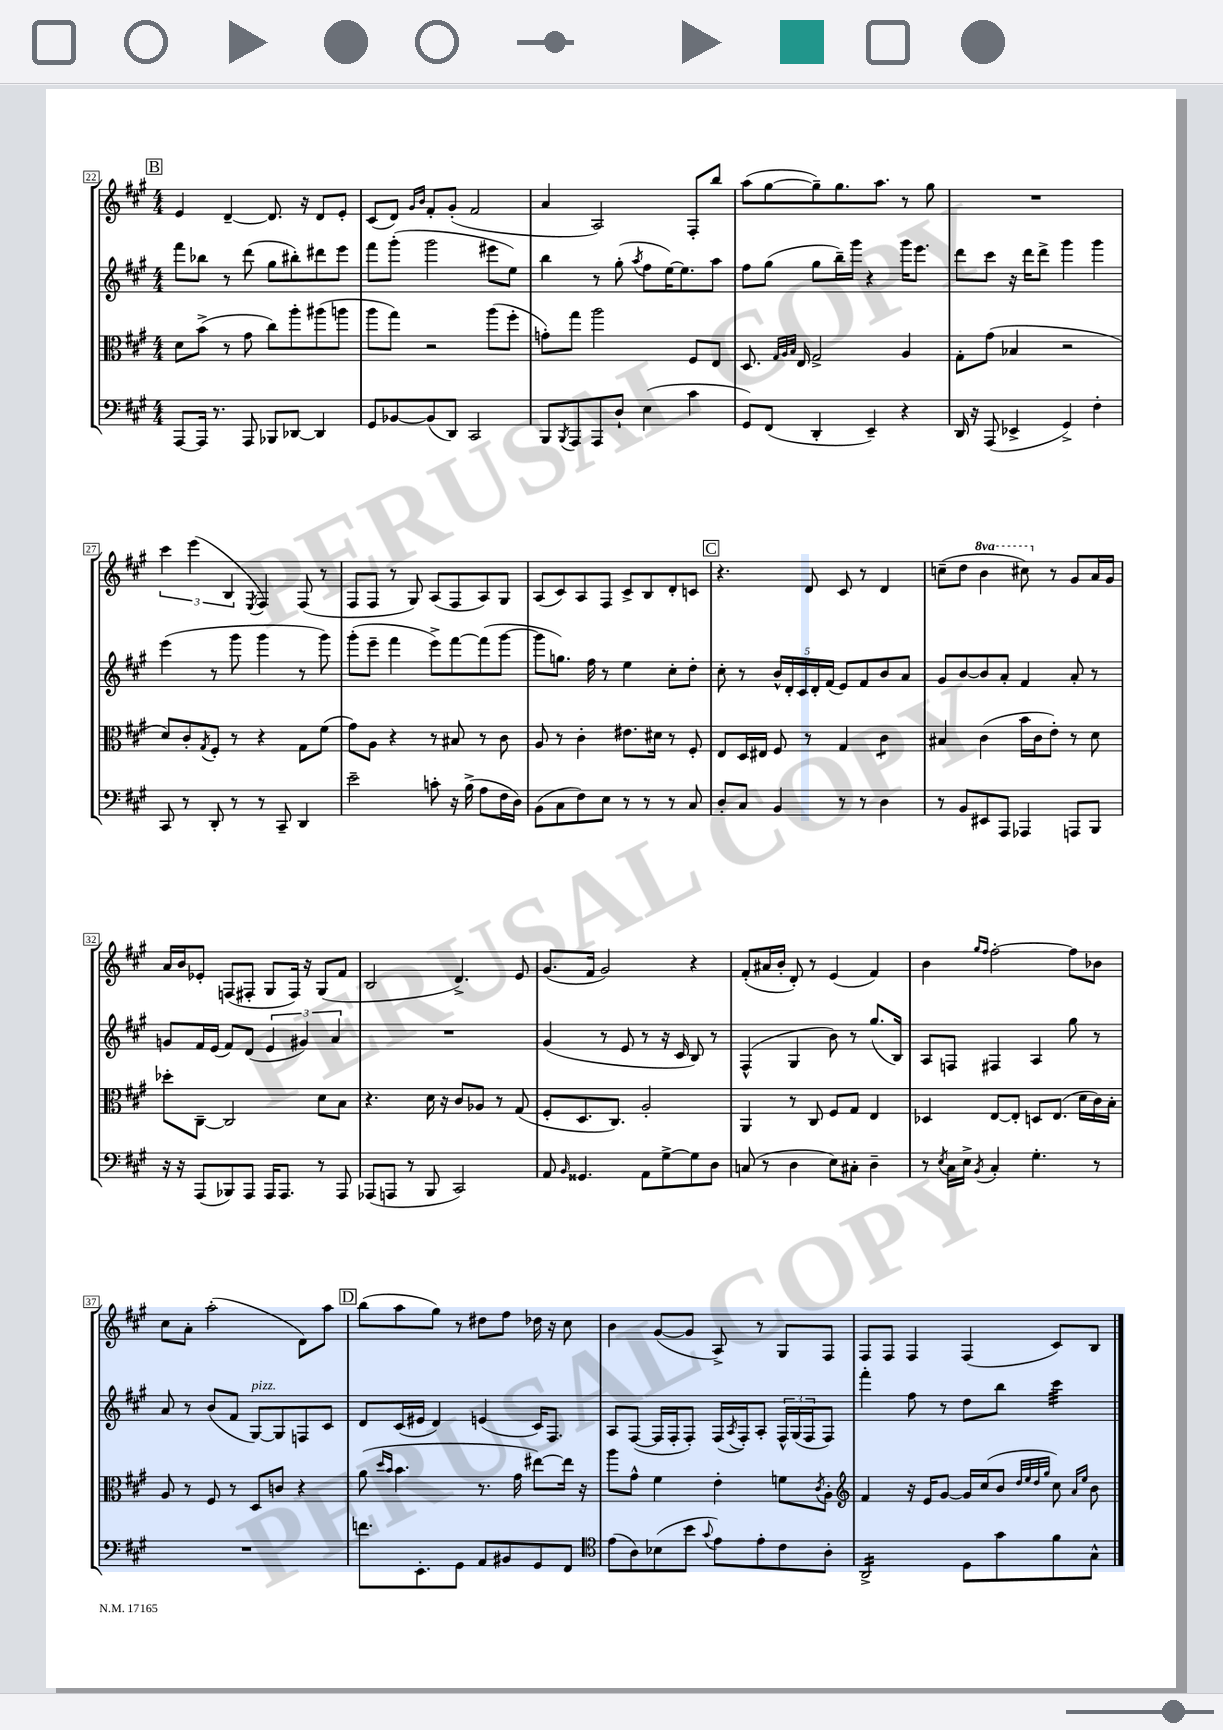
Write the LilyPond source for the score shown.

<<
\new StaffGroup <<
\new Staff = "s0" {
    \clef treble \key a \major \numericTimeSignature \time 4/4 \set Staff.ottavationMarkups = #ottavation-simple-ordinals
    \mark \markup { \box "B" } e'4 d'4~-- d'8. r16 d'8 e'8-. |
    cis'8( d'8) \grace { gis'16 b'16 } fis'8-. gis'8-.( fis'2 |
    a'4 a2) fis8-. b''8 |
    a''8( gis''8~ gis''8--) gis''8. a''8. r8 gis''8 |
    R1 |
    \tuplet 3/2 { cis'''4 e'''4( b4 } \acciaccatura { e8 } fis4) fis8( r8 |
    fis8 fis8 r8 gis8) a8( fis8 a8) gis8 |
    a8( cis'8) a8 fis8 cis'8-> b8 d'8-. c'8 |
    \mark \markup { \box "C" } r4. d'8 cis'8 r8 d'4 |
    c''8--( d''8 \ottava #1 b''4 cis'''!8) \ottava #0 r8 gis'8 a'16 gis'16 |
    a'16 b'16 ees'8-. f8( fis8-. gis8 fis16) r16 gis8( fis'8 |
    b2 d'4.->) e'8 |
    gis'8.( fis'16 gis'2) r4 |
    fis'8-.( ais'16 b'16-. d'8-.) r8 e'4( fis'4) |
    b'4 \grace { gis''16 fis''16 } fis''2~-. fis''8 bes'8 |
    cis''8 a'8-. a''2-.( d'8) a''8 |
    \mark \markup { \box "D" } b''8( a''8 gis''8) r8 dis''8 fis''8 des''16 r16 cis''8 |
    b'4 gis'8~( gis'8 a8->) r8 gis8 fis8 |
    fis8 fis8 fis4 fis4( cis'8) b8 \bar "|." |
}
\new Staff = "s1" {
    \clef treble \key a \major \numericTimeSignature \time 4/4
    \mark \markup { \box "B" } fis'''8 bes''8 r8 d'''8( gis''8 bis''8-.) dis'''8 e'''8 |
    fis'''8 gis'''8-.( gis'''2 eis'''8 e''8) |
    b''4 r8 gis''8-.( \acciaccatura { a''8 } fis''8 e''16~) e''8. a''8 |
    fis''8 gis''8( gis''8 b''16--) gis'''16 r4 gis'''16 e'''8. |
    d'''8 cis'''8 r16 d'''16 d'''8-> gis'''4 gis'''4 |
    e'''4( r8 gis'''8 gis'''4 r8 gis'''8) |
    gis'''8-.( e'''8-- fis'''4 e'''8->) fis'''8~ fis'''8( gis'''8~ |
    gis'''8 g''8.) fis''16 r8 e''4 cis''8-. d''8-. |
    \mark \markup { \box "C" } cis''8-. r8 \tuplet 5/4 { b'16-^ d'16-. cis'16 d'16-. fis'16( } e'8) fis'8 b'8 a'8 |
    gis'8 b'8~ b'8 a'8-. fis'4 a'8-. r8 |
    g'8 fis'16 e'16( fis'8) d'8( \tuplet 3/2 { e'4 gis'4) a'4 } |
    R1 |
    gis'4( r8 e'8 r8 r16 cis'16 b8) r8 |
    fis4-^( gis4 b'8) r8 gis''8.( b16) |
    a8 f8 fis4 a4 gis''8 r8 |
    a'8 r8 b'8( fis'8 gis8~^\markup { \italic "pizz." }) gis8 f8 cis'8 |
    \mark \markup { \box "D" } d'8 cis'16( eis'16 d'4) e'4( cis'16) fis8. |
    a8 fis8~( fis16 fis16-. fis8-.) fis16( \acciaccatura { a8 } fis16-.) a8-. \tuplet 3/2 { fis16-^ gis16( fis16 } fis8) |
    fis'''4-. fis''8 r8 d''8 b''8 cis'''4:32 \bar "|." |
}
\new Staff = "s2" {
    \clef alto \key a \major \numericTimeSignature \time 4/4
    \mark \markup { \box "B" } d'8 b'8->( r8 gis'8 cis''8) a''8-. ais''8( a''8 |
    a''8 gis''8) r2 a''8( fis''8-. |
    g'8-.) gis''8 a''2 fis8 e8 |
    d8. \grace { gis32 a32 b32 } e16 gis2-> a4 |
    gis8-. gis'8( bes4 r2 |
    d'8) cis'8-. \acciaccatura { gis8 } fis8-. r8 r4 gis8 fis'8( |
    gis'8) a8 r4 r8 bis8 r8 cis'8 |
    a8 r8 cis'4-. eis'8. dis'16 r8 fis8-. |
    \mark \markup { \box "C" } e8 d16 eis16 fis8 r8 gis4 cis'4:8 |
    bis4 cis'4( b'16 cis'16 e'8-.) r8 d'8 |
    des''8-. cis8~-- cis2 d'8 b8 |
    r4. d'16 r16 cis'8 aes8 r8 gis8( |
    fis8-. d8. cis8.) a2-. |
    a,4 r8 cis8 fis8 gis8 e4 |
    des4 e8~ e8-. d8 e8.( d'16 cis'16) b16-. |
    a8 r8 fis8 r8 d8 c'8 r4 |
    \mark \markup { \box "D" } a'8( \grace { d''16 b'16 } b'4. r8. gis'16 eis''8~) eis''16 r16 |
    a''8 gis'8-^ fis'4 e'4-. f'8 \acciaccatura { cis'8 } a8-. |
    \clef treble fis'4 r16 e'16 gis'8~ gis'16 cis''16( b'8 \grace { d''32 e''32 d''32 gis''32 } cis''8) \grace { a'16 e''16 } b'8 \bar "|." |
}
\new Staff = "s3" {
    \clef bass \key a \major \numericTimeSignature \time 4/4
    \mark \markup { \box "B" } a,,8~ a,,16 r8. a,,8 bes,,8 des,8~ des,4 |
    gis,8 bes,8~ bes,8( d,8) cis,2 |
    b,,8 \acciaccatura { b,,8 } a,,8 a,,8 d8-! e4( cis'4 |
    gis,8) fis,8( d,4-. e,4--) r4 |
    d,16 r16 a,,8( ees,4-> gis,4->) fis4-. |
    cis,8 r8 d,8-. r8 r8 cis,8-- d,4 |
    e'2-- c'8-. r16 b16->( a8 fis16 d16) |
    b,8( cis8 fis8) e8 r8 r8 r8 cis8 |
    \mark \markup { \box "C" } d8-. cis8 b,4 r8 r8 d4 |
    r8 b,8 eis,8 a,,8 aes,,4 a,,8 b,,8 |
    r16 r16 a,,8( bes,,8) a,,8 a,,16 a,,8. r8 a,,8 |
    aes,,8( a,,8 r8 b,,8 cis,2) |
    a,8 \grace { b,16 } gisis,4. a,8 gis8~-> gis8 d8 |
    c8( r8 d4 e8) cis8-. d4-- |
    r8 \acciaccatura { e8 } cis16 e16-> \acciaccatura { b,8 } cis4-. gis4.-. r8 |
    R1 |
    \mark \markup { \box "D" } f'8. e,8.-. gis,8 a,8 bis,8 gis,8 fis,8 |
    \clef tenor e'8( a8) bes8( b'8 \appoggiatura { gis'8 } e'8) e'8-. cis'8 a8-. |
    a,2:16-> d8 gis'8 fis'8 gis8-^ \bar "|." |
}
>>
>>
\layout { \context { \Score currentBarNumber = #22 \override BarNumber.stencil = #(make-stencil-boxer 0.1 0.3 ly:text-interface::print) } }
